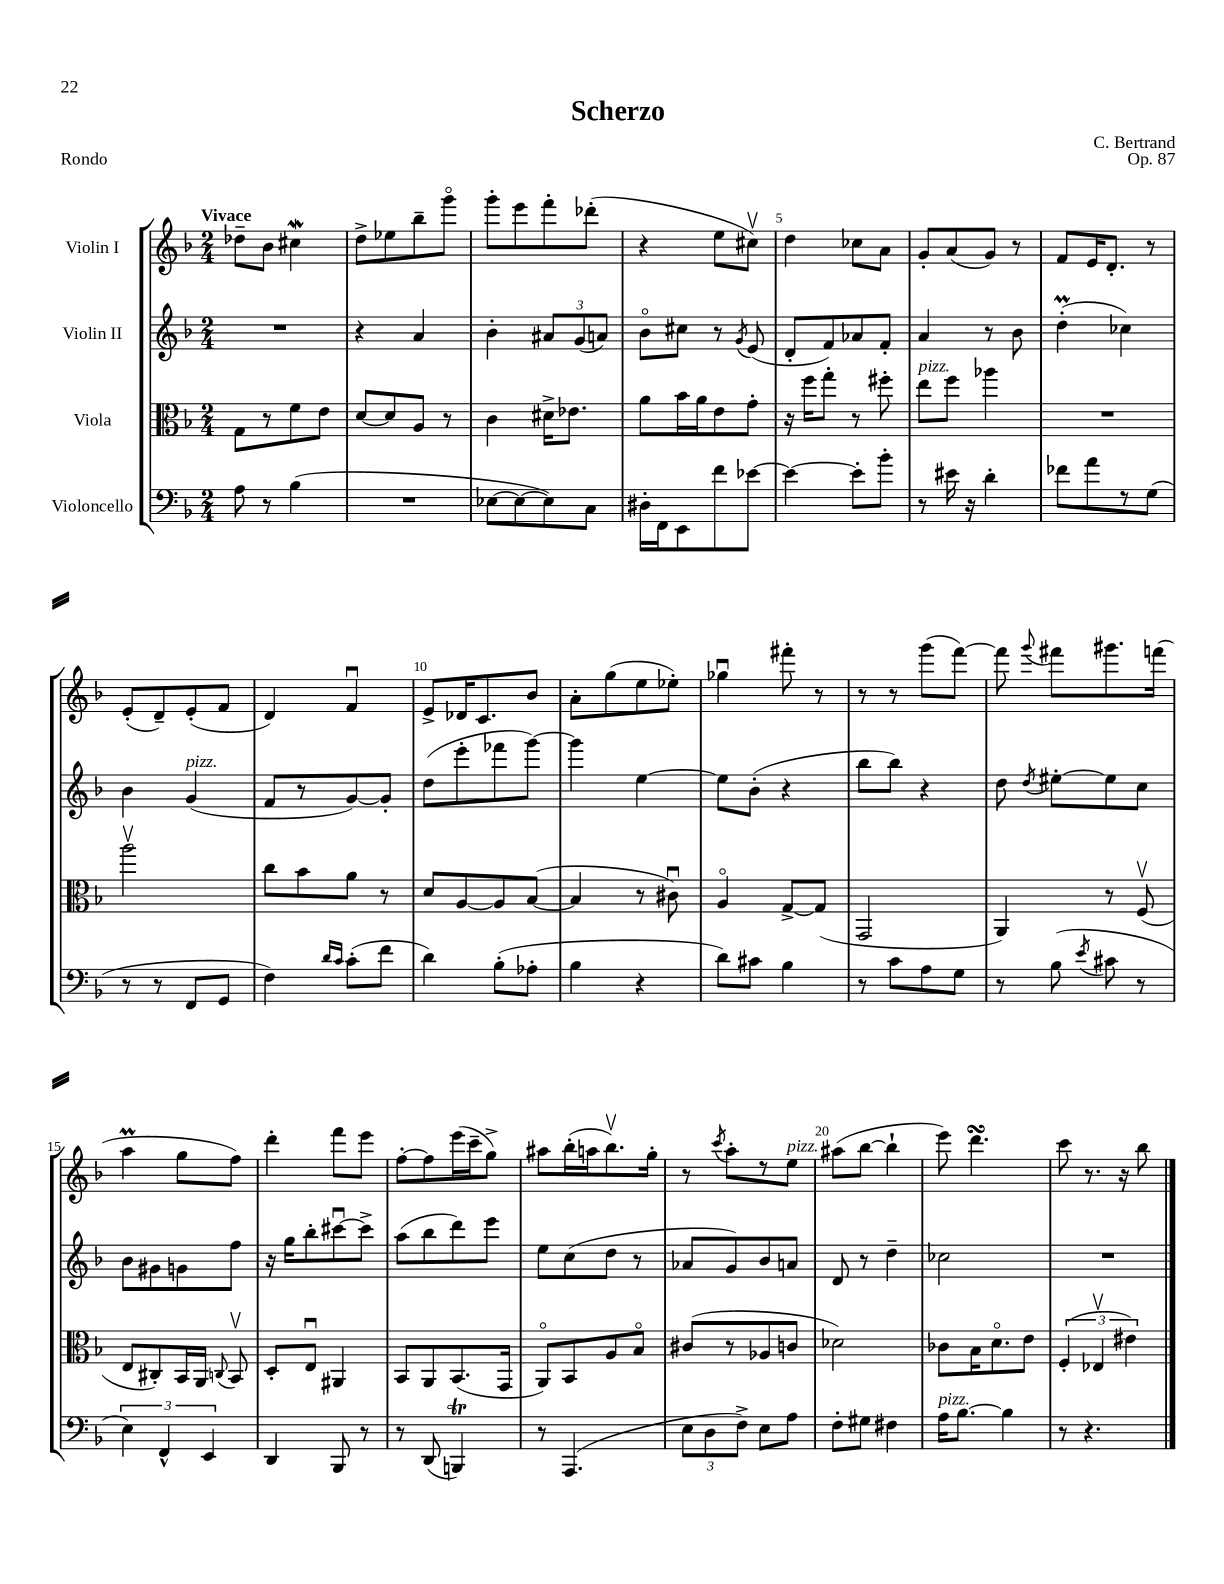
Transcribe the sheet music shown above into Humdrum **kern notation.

**kern	**kern	**kern	**kern
*staff4	*staff3	*staff2	*staff1
*clefF4	*clefC3	*clefG2	*clefG2
*k[b-]	*k[b-]	*k[b-]	*k[b-]
*M2/4	*M2/4	*M2/4	*M2/4
8A	8G	2r	8dd-~
8r	8r	.	8b-
(4B-	8f	.	4cc#
.	8e	.	.
=	=	=	=
2r	[8d	4r	8dd^
.	8d]	.	8ee-
.	8A	4a	8bb-~
.	8r	.	8gggo
=	=	=	=
[8E-	4c	4b-'	8ggg'
8E-_	.	.	8eee
8E-])	16d#^	12a#	8fff'
.	8.e-	.	.
.	.	(12g	.
8C	.	.	(8ddd-'
.	.	12a)	.
=	=	=	=
16D#'	8a	8b-o	4r
16FF	.	.	.
8EE	16b-	8cc#	.
.	16a	.	.
8f	8e	8r	8ee
.	.	8qg	.
[8e-	8g'	(8e	8cc#v)
=	=	=	=
4e-_	16r	8d'	4dd
.	16ff	.	.
.	8gg'	8f)	.
8e-']	8r	8a-	8cc-
8b-'	8ff#'	8f'	8a
=	=	=	=
8r	8ee	4a	8g'
16e#	8ff	.	(8a
16r	.	.	.
4d'	4aa-	8r	8g)
.	.	8b-	8r
=	=	=	=
8f-	2r	(4dd'	8f
8a	.	.	16e
.	.	.	8.d'
8r	.	4cc-)	.
(8G	.	.	8r
=	=	=	=
8r	2aav	4b-	(8e'
8r	.	.	8d~)
8FF	.	(4g	(8e'
8GG	.	.	8f
=	=	=	=
4F)	8cc	8f	4d)
.	8b-	8r	.
16qqd	.	.	.
16qqc	.	.	.
(8c'	8a	[8g)	4fu
8f	8r	8g']	.
=	=	=	=
4d)	8d	(8dd	8e^
.	[8A	8eee'	16d-
.	.	.	8.c
(8B-'	8A]	8fff-	.
8A-'	([8B-	[8ggg)	8b-
=	=	=	=
4B-	4B-]	4ggg]	8a'
.	.	.	(8gg
4r	8r	[4ee	8ee
.	8c#u)	.	8ee-')
=	=	=	=
8d)	4Ao	8ee]	4gg-u
8c#	.	(8b-'	.
4B-	[8G^	4r	8fff#'
.	(8G]	.	8r
=	=	=	=
8r	2GG	8bb-	8r
8c	.	8bb-)	8r
8A	.	4r	(8ggg
8G	.	.	[8fff)
=	=	=	=
8r	4AA)	8dd	8fff]
.	.	8qdd	8qqggg
(8B-	.	[8ee#'	8fff#
8qe	.	.	.
8c#	8r	8ee#]	8.ggg#
8r	(8Fv	8cc	.
.	.	.	(16fff
=	=	=	=
6E)	8E	8b-	4aa
.	8C#')	8g#	.
6FF^^	.	.	.
.	16BB-	8g	8gg
.	16AA	.	.
6EE	.	.	.
.	8qqC	.	.
.	8BB-v	8ff	8ff)
=	=	=	=
4DD	8D'	16r	4ddd'
.	.	16gg	.
.	8Eu	8bb-'	.
8BBB-	4AA#	[8ccc#u	8fff
8r	.	8ccc#^]	8eee
=	=	=	=
8r	8BB-	(8aa	[8ff'
(8DD	8AA	8bb-	8ff]
4BBB)	(8.BB-	8ddd)	(16eee
.	.	.	16ccc~
.	.	8eee	8gg^)
.	16GG	.	.
=	=	=	=
8r	8AAo)	8ee	8aa#
(4.AAA	8BB-	(8cc	(16bb-'
.	.	.	16aa
.	8A	8dd	8.bb-v)
.	8B-o	8r	.
.	.	.	16gg'
=	=	=	=
12E	(8c#	8a-	8r
12D	.	.	.
.	.	.	8qccc
.	8r	8g)	8aa'
12F^)	.	.	.
8E	8A-	8b-	8r
8A	8c	8a	8ee
=	=	=	=
8F'	2d-)	8d	(8aa#
8G#	.	8r	[8bb-
4F#	.	4dd~	4bb-`]
=	=	=	=
16A	8c-	2cc-	8eee)
[8.B-	.	.	.
.	16B-	.	4.ddd
.	8.do	.	.
4B-]	.	.	.
.	8e	.	.
=	=	=	=
8r	(6F'	2r	8ccc
4.r	.	.	8.r
.	6E-v	.	.
.	.	.	16r
.	6e#)	.	.
.	.	.	8bb-
==	==	==	==
*-	*-	*-	*-
